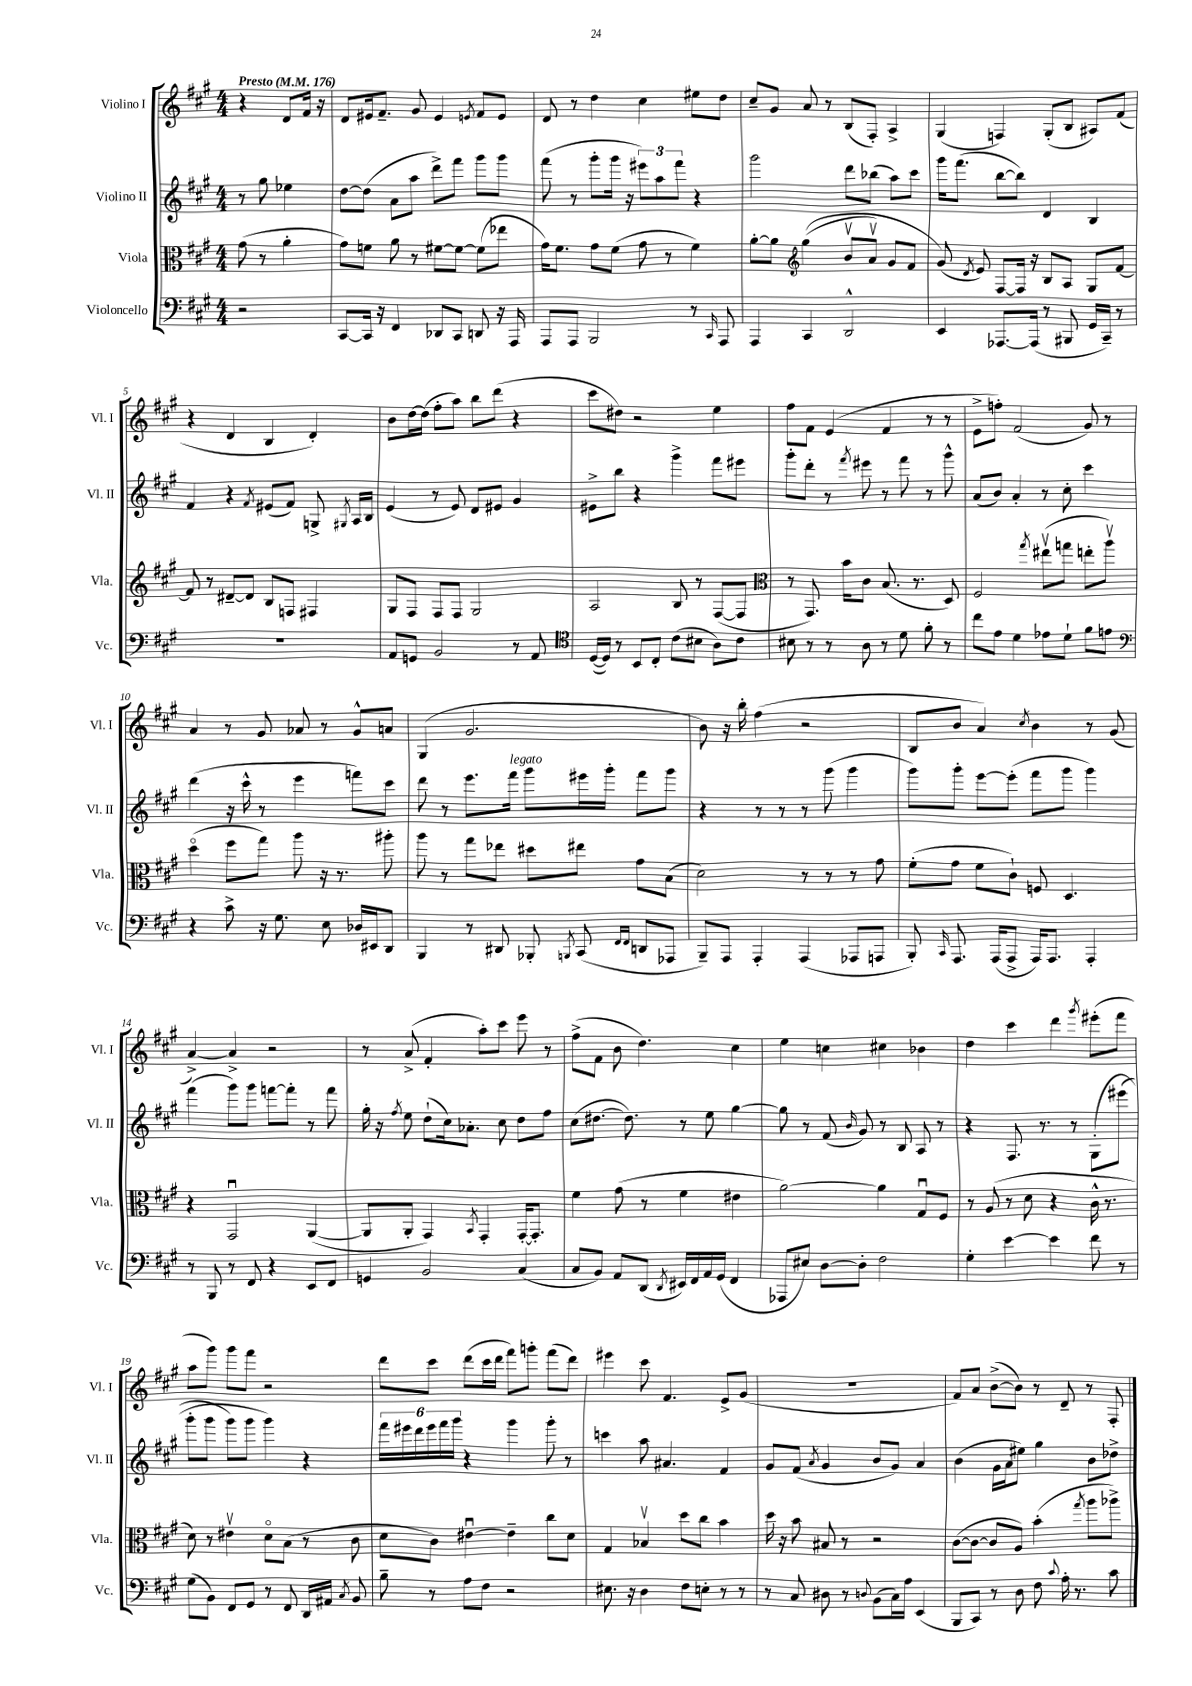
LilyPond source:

<<
\new StaffGroup <<
\new Staff = "s0" \with { instrumentName = "Violino I" shortInstrumentName = "Vl. I" } {
    \clef treble \key a \major \numericTimeSignature \time 4/4 \partial 2 \tempo "Presto" 4 = 176
    \autoBeamOff r4 d'8[ fis'16] r16 |
    d'8[ eis'16 fis'8.]-- gis'8 eis'4 \acciaccatura { e'8 } fis'8[ e'8] |
    d'8 r8 d''4 cis''4 eis''8[ d''8] |
    cis''8[-- gis'8] a'8 r8 b8[( fis8]-.) a4-> |
    gis4( f4) gis8[-.( b8] ais8[) fis'8]( |
    r4 d'4 b4 d'4-.) |
    b'8[ d''16~ d''16]( fis''8[-. a''8]) b''8[ d'''8]( r4 |
    cis'''8[ dis''8]) r2 e''4 |
    fis''8[ fis'8] e'4( fis'4 r8 r8 |
    e'8[-> f''8]-.) fis'2( gis'8) r8 |
    a'4 r8 gis'8 aes'8 r8 gis'8[-^ a'8] |
    gis4( gis'2. |
    b'8) r16 b''16-. fis''4( r2 |
    b8[ b'8] a'4) \acciaccatura { cis''8 } b'4 r8 gis'8( |
    a'4~->) a'4-> r2 |
    r8 a'8->( fis'4-. a''8[-.) cis'''8] e'''8 r8 |
    fis''8[->( fis'8] b'8 d''4.) cis''4 |
    e''4 c''4 cis''4 bes'4 |
    d''4 cis'''4 d'''4 \acciaccatura { gis'''8 } eis'''8[-.( fis'''8] |
    a''8[ gis'''8]) gis'''8[ fis'''8] r2 |
    d'''8[ cis'''8] d'''8[( cis'''16 d'''16] fis'''8[) g'''8]-. fis'''8[( d'''8]) |
    eis'''4 cis'''8 fis'4. e'8[-> gis'8]( |
    R1 |
    fis'8[) a'8] b'8[~->( b'8]) r8 d'8-- r8 fis8-. \bar "|." |
}
\new Staff = "s1" \with { instrumentName = "Violino II" shortInstrumentName = "Vl. II" } {
    \clef treble \key a \major \numericTimeSignature \time 4/4 \partial 2
    \autoBeamOff r8 gis''8 ees''4 |
    d''8[~ d''8]( a'8[ a''8] d'''8[->) fis'''8] gis'''8[ gis'''8] |
    fis'''8( r8 gis'''8[-. gis'''16] r16 \tuplet 3/2 { eis'''8[) a''8 fis'''8] } r4 |
    gis'''2 d'''8[ bes''8]( a''8[) cis'''8] |
    gis'''16[ fis'''8.]( b''8[~ b''8]) d'4 b4 |
    fis'4 r4 \acciaccatura { fis'8 } eis'8[( fis'8]) g8-> \acciaccatura { gis8 } a16[ b16] |
    e'4( r8 e'8) d'8[ eis'8] gis'4 |
    eis'8[-> b''8] r4 gis'''4-> fis'''8[ eis'''8] |
    gis'''8[-. d'''8]-. r8 \acciaccatura { fis'''8 } eis'''8 r8 fis'''8 r8 gis'''8-^ |
    a'8[( b'8]) a'4-. r8 cis''8-. cis'''4 |
    d'''4( r16 cis'''16-^ r8 e'''4 f'''8[) cis'''8] |
    d'''8 r8 e'''8.[ fis'''16]^\markup { \italic "legato" } gis'''8[ eis'''16 gis'''16]-. fis'''8[ gis'''8] |
    r4 r8 r8 r8 gis'''8( gis'''4 |
    gis'''8[) gis'''8]-. e'''8[~ e'''8]-.( fis'''8[ gis'''8] gis'''4) |
    fis'''4( gis'''8[) gis'''8] f'''8[~ f'''8]-. r8 f'''8 |
    gis''16-. r16 \acciaccatura { fis''8 } e''8 d''8[-!( cis''16) aes'8.]-. cis''8 d''8[ fis''8] |
    cis''8[( dis''8.]~ dis''8.) r8 e''8 gis''4~ |
    gis''8 r8 fis'8( \grace { b'16 } gis'8) r8 b8 a8 r8 |
    r4 fis8. r8. r8 gis8[-.\( eis'''8]( |
    gis'''8[-. gis'''8] gis'''8[) gis'''8] gis'''4\) r4 |
    \tuplet 6/4 { fis'''16[ eis'''16 d'''16 eis'''16 fis'''16 gis'''16] } r4 gis'''4 gis'''8-. r8 |
    c'''4 a''8 ais'4. fis'4 |
    gis'8[ fis'8]( \acciaccatura { a'8 } gis'4 b'8[ gis'8]) a'4 |
    b'4( gis'16[ a'16 eis''8]) gis''4 b'8[ des''8]-> \bar "|." |
}
\new Staff = "s2" \with { instrumentName = "Viola" shortInstrumentName = "Vla." } {
    \clef alto \key a \major \numericTimeSignature \time 4/4 \partial 2
    \autoBeamOff gis'8( r8 a'4-. |
    gis'8[) f'8] a'8 r8 fis'8[~ fis'8]~ fis'8[( ees''8] |
    gis'16[) fis'8.] gis'8[ fis'8]( gis'8 r8 fis'4) |
    a'8[~-. a'8] \clef treble gis''4(\( b'8[\upbow a'8]\upbow) gis'8[ fis'8] |
    gis'8(\) \acciaccatura { d'8 } e'8) fis8[~ fis16] r16 b8[ a8] gis8[ fis'8]~ |
    fis'8 r8 dis'8[~-- dis'8] b8[ f8] fis4 |
    gis8[ fis8] fis8[ fis8] gis2 |
    a2 b8 r8 fis8[~( fis8] |
    \clef alto r8 gis,8.) b'16[ cis'8] b8.( r8. d8) |
    fis2 \acciaccatura { gis''8 } eis''8[\upbow( g''8] e''8[-. a''8]\upbow) |
    d''4\flageolet( fis''8[ gis''8]) a''8 r16 r8. ais''8-. |
    a''8 r8 gis''8[ ees''8] dis''8[ eis''8] gis'8[ b8]( |
    d'2) r8 r8 r8 gis'8 |
    fis'8[-.( gis'8] fis'8[ cis'8]-!) f8 d4. |
    r4 gis,2\downbow a,4~( |
    a,8[ a,8]-. gis,4) \acciaccatura { b,8 } gis,4-. gis,16[~-. gis,8.]-. |
    fis'4 gis'8( r8 fis'4 eis'4 |
    a'2~) a'4 gis8[\downbow fis8] |
    r8 a8( r8 d'8 r4 cis'16-^ r8. |
    d'8) r8 eis'4\upbow d'8[\flageolet b8]( r8 cis'8 |
    d'8[ cis'8]) eis'4~\downbow eis'4-- cis''8[ d'8] |
    gis4 bes4\upbow d''8[ cis''8] b'4 |
    d''16 r16 b'8 bis8 r8 r2 |
    cis'8[~( cis'8]~ cis'8[ a8]) b'4-.( \acciaccatura { gis''8 } a''8[ aes''8]->) \bar "|." |
}
\new Staff = "s3" \with { instrumentName = "Violoncello" shortInstrumentName = "Vc." } {
    \clef bass \key a \major \numericTimeSignature \time 4/4 \partial 2
    \autoBeamOff r2 |
    cis,8[~ cis,16] r16 fis,4 des,8[ cis,8] d,8 r16 a,,16 |
    a,,8[ a,,8] b,,2 r8 \grace { cis,16 } a,,8 |
    a,,4 cis,4 d,2-^ |
    e,4 aes,,8.[~ aes,,16]( r8 bis,,8 gis,16[ cis,16]--) r8 |
    R1 |
    a,8[ g,8] b,2 r8 a,8 |
    \clef tenor d16[~( d16]) r8 b,8[ cis8]-. cis'8[( bis8] a8[) cis'8] |
    bis8 r8 r8 a8 r8 d'8 fis'8-. r8 |
    cis''8[ e'8] d'4 ees'8[ d'8]-! fis'8[ e'8] |
    \clef bass r4 cis'8-> r16 gis8. e8 des16[ eis,16 d,8] |
    b,,4 r8 dis,8 bes,,8-. \acciaccatura { b,,8 } cis,8( \grace { fis,16[ fis,16] } d,8[ aes,,8] |
    b,,8[--) a,,8] a,,4-. a,,4( aes,,8[ a,,8] |
    b,,8-.) \grace { cis,16 } a,,8. a,,16[( a,,8]-> a,,16[) a,,8.] a,,4-. |
    r8 b,,8 r8 fis,8 r4 e,8[ fis,8] |
    g,4 b,2 cis4( |
    cis8[ b,8]) a,8[ d,8]( \acciaccatura { d,8 } eis,16[) fis,16 a,16 gis,16]( fis,4 |
    aes,,8[ eis8]) d8[~ d8]-. fis2 |
    gis4-. e'4~ e'4 fis'8 r8 |
    gis8[( b,8]) fis,8[ gis,8] r8 fis,8 d,16[ ais,16] \acciaccatura { cis8 } b,8 |
    b8-- r8 a8[ fis8] r2 |
    eis8. r16 d4 fis8[ e8]-. r8 r8 |
    r8 cis8 dis8 r8 \appoggiatura { d8 } b,8[( cis16) a16] e,4( |
    b,,8[ cis,8]) r8 d8 fis8 \appoggiatura { cis'8 } a16-. r8. cis'8 \bar "|." |
}
>>
>>
